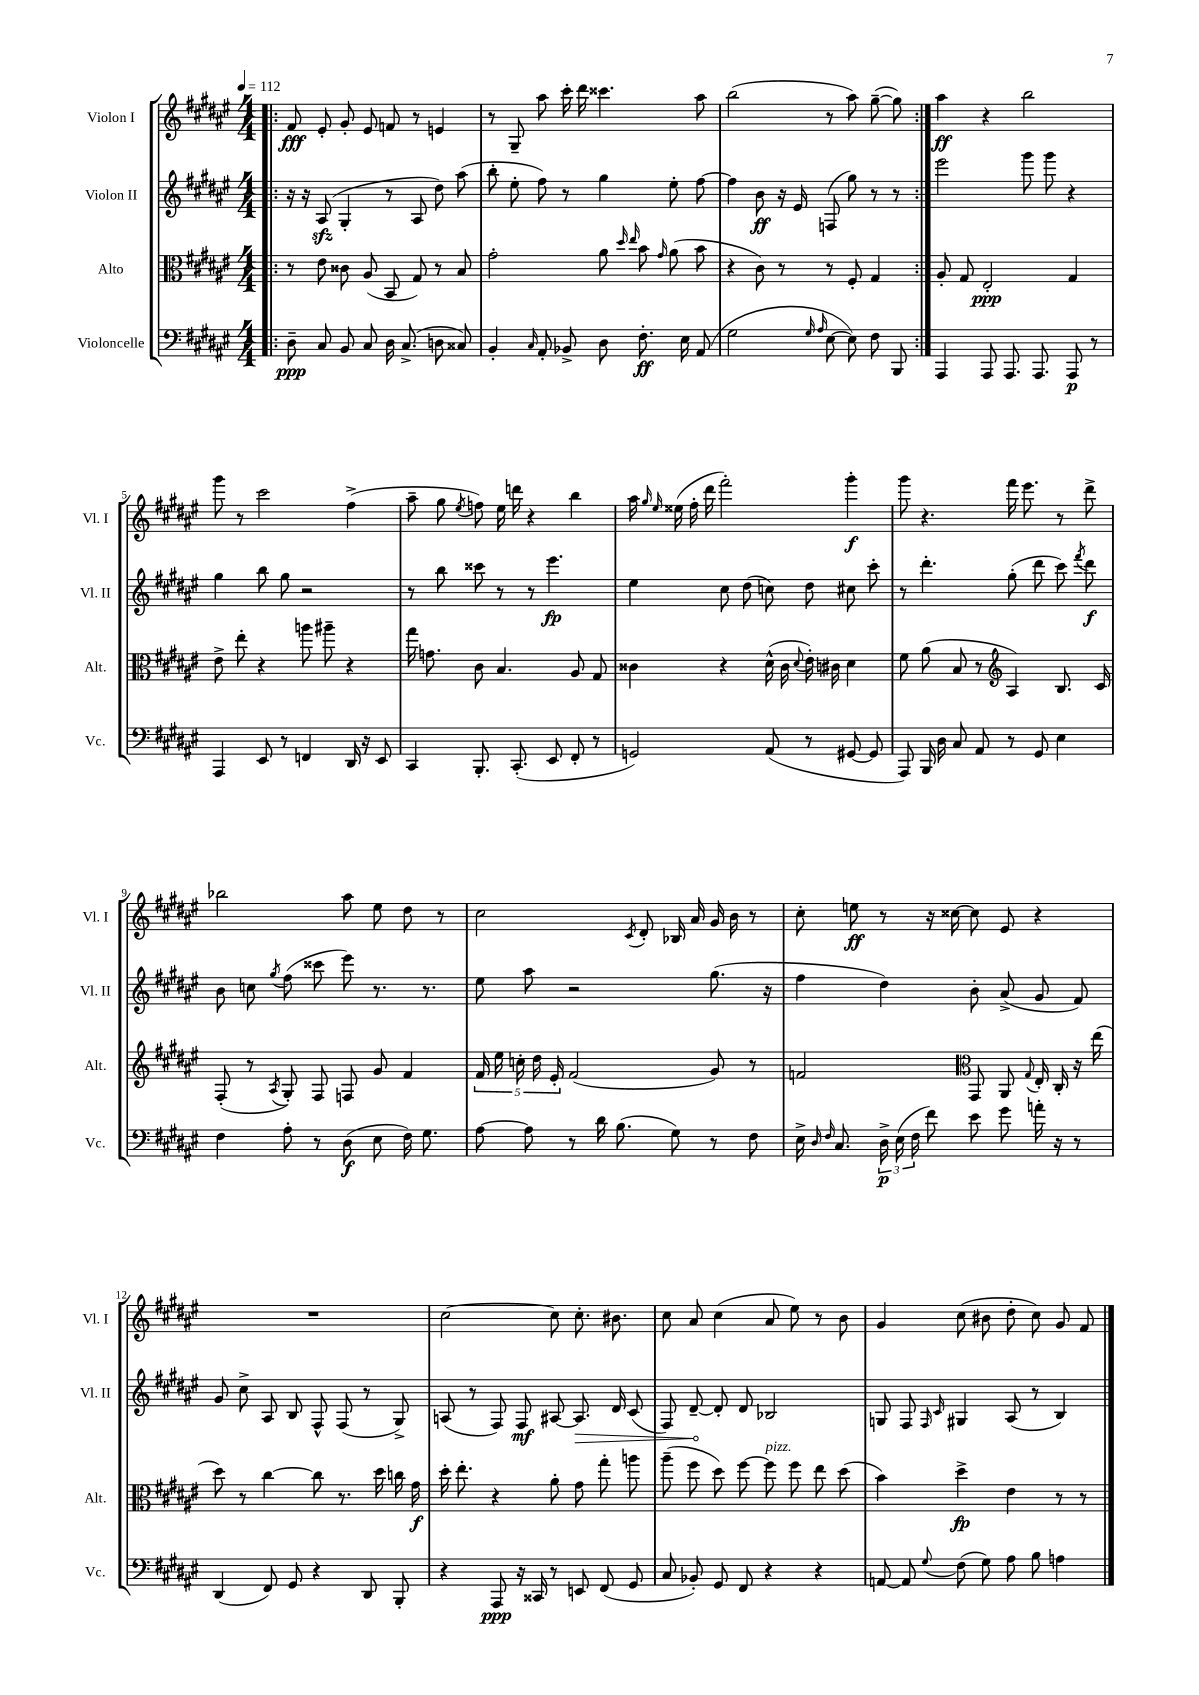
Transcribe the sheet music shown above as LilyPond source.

<<
\new StaffGroup <<
\new Staff = "s0" \with { instrumentName = "Violon I" shortInstrumentName = "Vl. I" } {
    \clef treble \key fis \major \numericTimeSignature \time 4/4 \tempo 4 = 112
    \autoBeamOff \repeat volta 2 { \bar ".|:" fis'8\fff eis'8-. gis'8-. eis'8 f'8 r8 e'4 |
    r8 gis8-- ais''8 cis'''16-. dis'''16 cisis'''4. ais''8 |
    b''2( r8 ais''8) gis''8~--( gis''8) | }
    ais''4\ff r4 b''2 |
    gis'''8 r8 cis'''2 fis''4->( |
    ais''8-- gis''8 \acciaccatura { eis''8 } f''8) eis''16 d'''16 r4 b''4 |
    ais''16 \grace { gis''16 eis''16 } eisis''16( fis''16-. dis'''16 fis'''2-.) gis'''4-.\f |
    gis'''8 r4. fis'''16 eis'''8. r8 dis'''8-> |
    bes''2 ais''8 eis''8 dis''8 r8 |
    cis''2 \acciaccatura { cis'8 } dis'8-. bes16 ais'16 gis'16 b'16 r8 |
    cis''8-. e''8\ff r8 r16 cisis''16~ cisis''8 eis'8 r4 |
    R1 |
    cis''2~ cis''8 cis''8.-. bis'8. |
    cis''8 ais'8 cis''4( ais'8 eis''8) r8 b'8 |
    gis'4 cis''8( bis'8 dis''8-. cis''8) gis'8 fis'8 \bar "|." |
}
\new Staff = "s1" \with { instrumentName = "Violon II" shortInstrumentName = "Vl. II" } {
    \clef treble \key fis \major \numericTimeSignature \time 4/4
    \autoBeamOff \repeat volta 2 { \bar ".|:" r16 r16 ais8\sfz( gis4-. r8 ais8 dis''8) ais''8( |
    b''8-. eis''8-. fis''8) r8 gis''4 eis''8-. fis''8~ |
    fis''4 b'8\ff r16 eis'16 f8( gis''8) r8 r8 | }
    eis'''2 gis'''8 gis'''8 r4 |
    gis''4 b''8 gis''8 r2 |
    r8 b''8 cisis'''8 r8 r8 eis'''4.\fp |
    eis''4 cis''8 dis''8( c''8) dis''8 cis''8 cis'''8-. |
    r8 dis'''4.-. gis''8-.( dis'''8 cis'''8) \acciaccatura { fis'''8 } dis'''8\f |
    b'8 c''8 \acciaccatura { gis''8 } fis''8( cisis'''8 eis'''8) r8. r8. |
    eis''8 ais''8 r2 gis''8.( r16 |
    fis''4 dis''4) b'8-. ais'8->( gis'8 fis'8) |
    gis'8 cis''8-> ais8 b8 fis8-^ fis8( r8 gis8->) |
    a8( r8 fis8) fis8\mf ais8~ \once \override Hairpin.circled-tip = ##t ais8.\> dis'16 cis'8( |
    fis8) dis'8~--\! dis'8-. dis'8 bes2 |
    g8 fis8 \grace { fis16 cis'16 } gis4 ais8( r8 b4) \bar "|." |
}
\new Staff = "s2" \with { instrumentName = "Alto" shortInstrumentName = "Alt." } {
    \clef alto \key fis \major \numericTimeSignature \time 4/4
    \autoBeamOff \repeat volta 2 { \bar ".|:" r8 eis'8 cisis'8 ais8( b,8 gis8) r8 b8 |
    gis'2-. ais'8 \grace { dis''16 eis''16 } b'8 \grace { gis'16 } ais'8( b'8 |
    r4 cis'8) r8 r8 fis8-. gis4 | }
    ais8-. gis8 eis2-.\ppp gis4 |
    eis'8-> eis''8-. r4 a''8 ais''8-- r4 |
    gis''16 g'8. cis'8 b4. ais8 gis8 |
    cisis'4 r4 dis'16-^( cisis'16 \appoggiatura { dis'8 } eis'16-.) cis'16 dis'4 |
    fis'8 ais'8( b8 r8 \clef treble ais4) b8. cis'16 |
    fis8-.( r8 \acciaccatura { ais8 } gis8-.) fis8 f8 gis'8 fis'4 |
    \tuplet 5/4 { fis'16 eis''16 c''16-. dis''16 eis'16-. } fis'2( gis'8) r8 |
    f'2 \clef alto gis,8 ais,8 \appoggiatura { gis8 } eis16-. cis16-. r16 eis''16( |
    dis''8) r8 cis''4~ cis''8 r8. dis''16 c''16 gis'16\f |
    dis''16-. eis''8.-. r4 ais'8-. gis'8 gis''8-. a''8 |
    ais''8--( fis''8 dis''8) fis''8~ fis''8^\markup { \italic "pizz." } fis''8 eis''8 dis''8( |
    b'4) dis''4->\fp eis'4 r8 r8 \bar "|." |
}
\new Staff = "s3" \with { instrumentName = "Violoncelle" shortInstrumentName = "Vc." } {
    \clef bass \key fis \major \numericTimeSignature \time 4/4
    \autoBeamOff \repeat volta 2 { \bar ".|:" dis8--\ppp cis8 b,8 cis8 dis16 cis8.->( d8 cisis8) |
    b,4-. \grace { cis16 } ais,8-. bes,8-> dis8 fis8.-.\ff eis16 ais,8( |
    gis2 \grace { gis16 ais16 } eis8~ eis8) fis8 b,,8 | }
    ais,,4 ais,,8 ais,,8. ais,,8. ais,,8\p r8 |
    ais,,4 eis,8 r8 f,4 dis,16 r16 eis,8 |
    cis,4 b,,8.-. cis,8.-.( eis,8 fis,8-. r8 |
    g,2) ais,8( r8 gis,8~ gis,8 |
    ais,,8) b,,16 dis16 cis8 ais,8 r8 gis,8 eis4 |
    fis4 ais8-. r8 dis8\f( eis8 fis16) gis8. |
    ais8~ ais8 r8 dis'16 b8.( gis8) r8 fis8 |
    eis16-> \grace { dis16 fis16 } cis8. \tuplet 3/2 { dis16->\p eis16( fis16 } fis'8) eis'8 gis'8 a'16-. r16 r8 |
    dis,4( fis,8) gis,8 r4 dis,8 b,,8-. |
    r4 ais,,8\ppp r16 cisis,16 r8 e,8 fis,8( gis,8 |
    cis8 bes,8-.) gis,8 fis,8 r4 r4 |
    a,8~ a,8 \appoggiatura { gis8 } fis8( gis8) ais8 b8 a4 \bar "|." |
}
>>
>>
